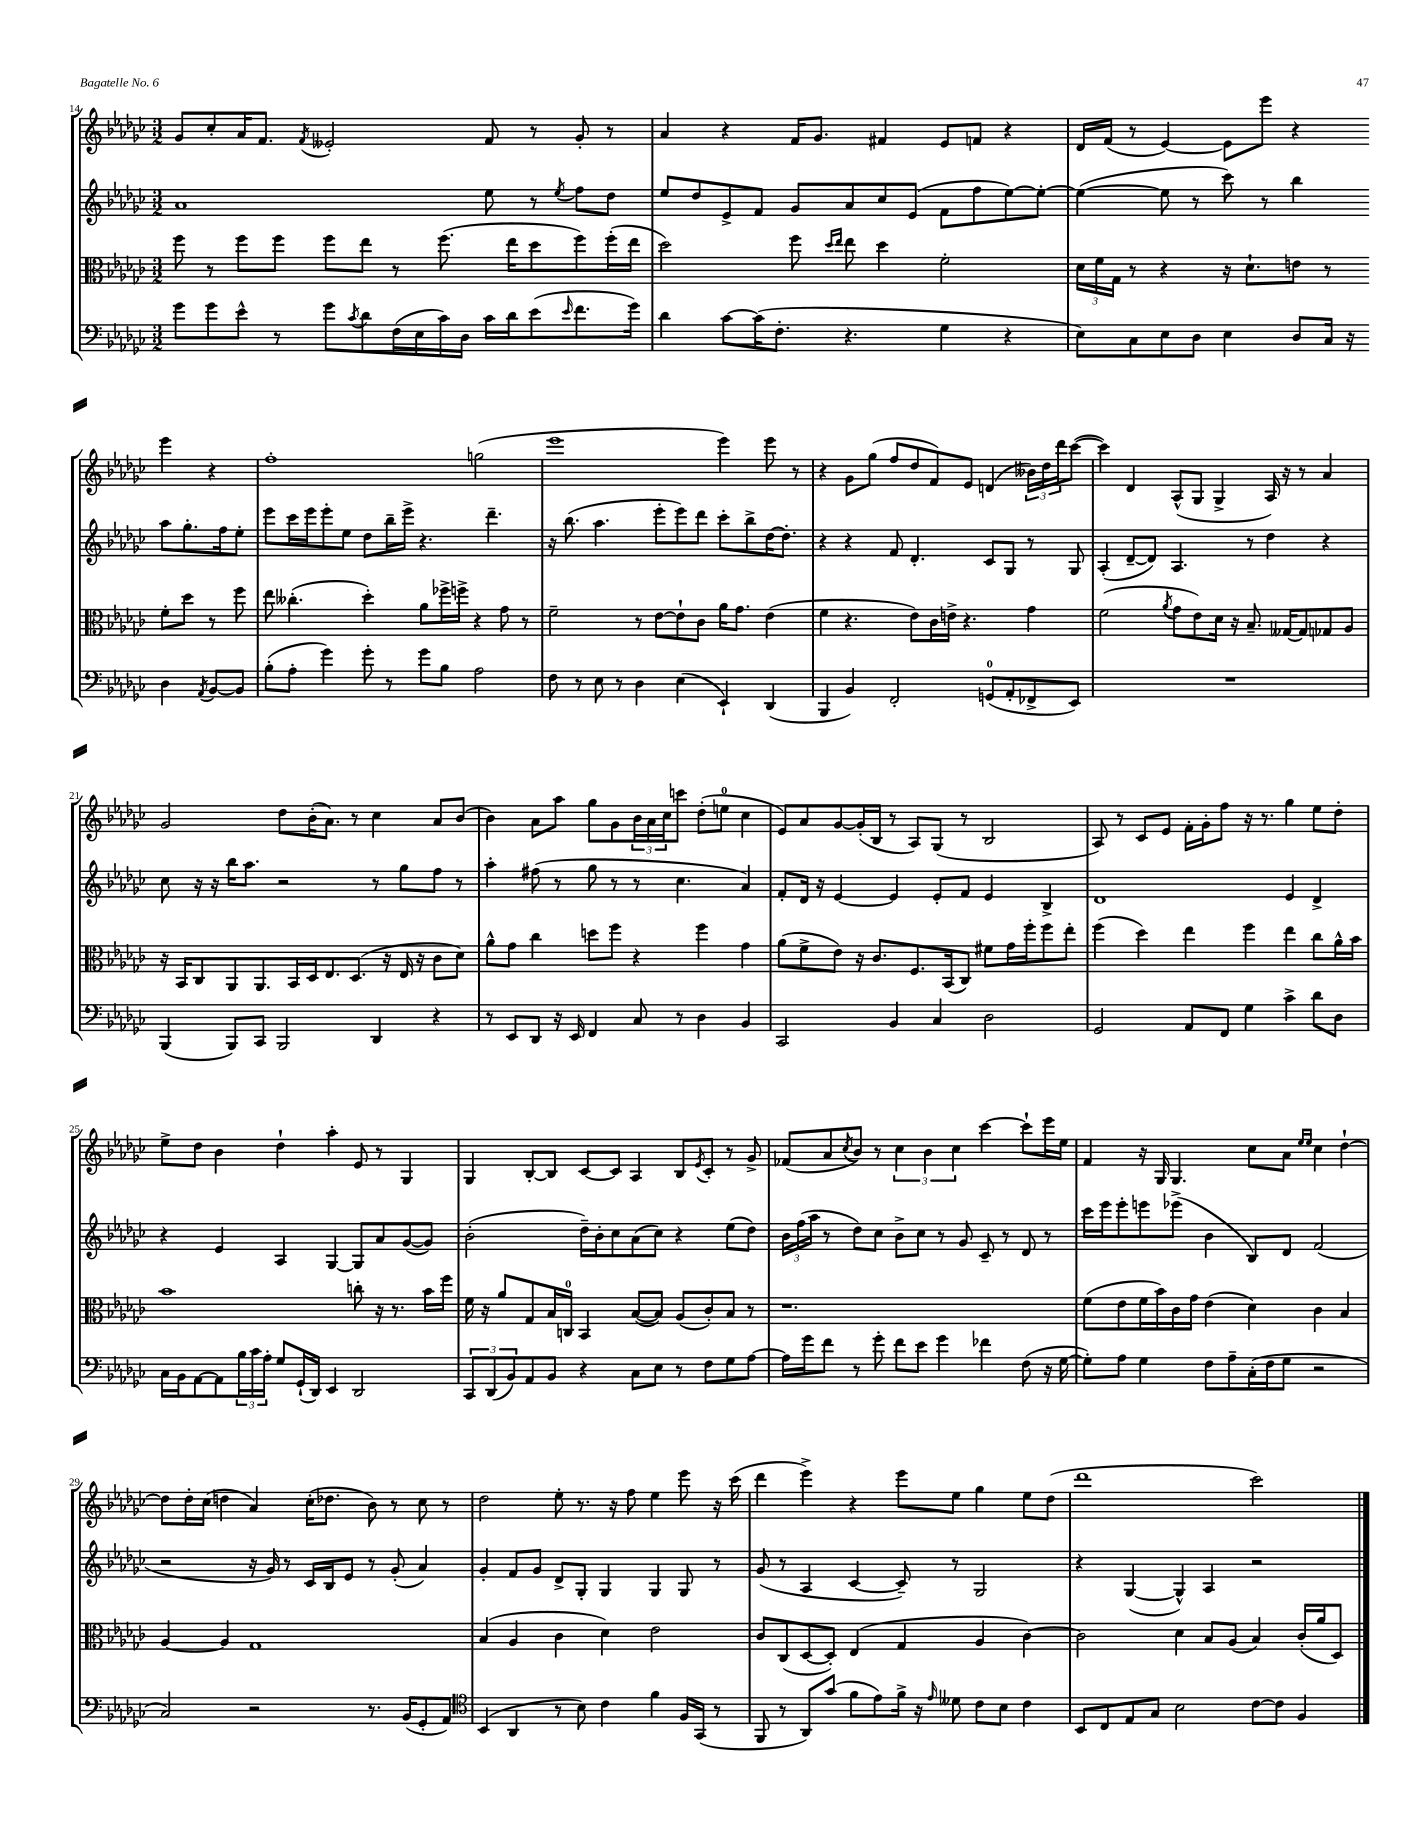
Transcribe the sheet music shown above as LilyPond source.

<<
\new StaffGroup <<
\new Staff = "s0" {
    \clef treble \key ges \major \numericTimeSignature \time 3/2
    ges'8 ces''8-. aes'16 f'8. \acciaccatura { f'8 } eeses'2-. f'8 r8 ges'8-. r8 |
    aes'4 r4 f'16 ges'8. fis'4 ees'8 f'8 r4 |
    des'16 f'16( r8 ees'4~) ees'8 ees'''8 r4 ees'''4 r4 |
    f''1-. g''2( |
    ees'''1 ees'''4) ees'''8 r8 |
    r4 ges'8 ges''8( f''8 des''8 f'8) ees'8 d'4( \tuplet 3/2 { beses'16) des''16 des'''16 } ces'''8~( |
    ces'''4) des'4 aes8-^( ges8 ges4-> aes16) r16 r8 aes'4 |
    ges'2 des''8 bes'16-.( aes'8.) r8 ces''4 aes'8 bes'8( |
    bes'4) aes'8 aes''8 ges''8 ges'8 \tuplet 3/2 { bes'16 aes'16 ces''16 } c'''8 des''8-.( e''8-0 ces''4 |
    ees'8) aes'8 ges'8~ ges'16-.( bes16 r8 aes8) ges8( r8 bes2 |
    aes8) r8 ces'8 ees'8 f'16-. ges'16-. f''8 r16 r8. ges''4 ees''8 des''8-. |
    ees''8-> des''8 bes'4 des''4-! aes''4-. ees'8 r8 ges4 |
    ges4 bes8~-. bes8 ces'8~ ces'8 aes4 bes8 \acciaccatura { ees'8 } ces'8-. r8 ges'8-> |
    fes'8( aes'8 \acciaccatura { ces''8 } bes'8) r8 \tuplet 3/2 { ces''4 bes'4 ces''4 } ces'''4~ ces'''8-! ees'''16 ees''16 |
    f'4 r16 ges16 ges4. ces''8 aes'8 \grace { ees''16 ees''16 } ces''4 des''4~-! |
    des''8 des''16-. ces''16( d''4 aes'4) ces''16-.( des''8. bes'8) r8 ces''8 r8 |
    des''2 ees''8-. r8. r16 f''8 ees''4 ees'''8 r16 ces'''16( |
    des'''4 ees'''4->) r4 ees'''8 ees''8 ges''4 ees''8 des''8( |
    des'''1 ces'''2) \bar "|." |
}
\new Staff = "s1" {
    \clef treble \key ges \major \numericTimeSignature \time 3/2
    aes'1 ees''8 r8 \acciaccatura { ees''8 } f''8 des''8 |
    ees''8 des''8 ees'8-> f'8 ges'8 aes'8 ces''8 ees'8( f'8 f''8 ees''8~) ees''8~-. |
    ees''4~( ees''8 r8 ces'''8) r8 bes''4 aes''8 ges''8.-. f''16 ees''8-. |
    ees'''8 ces'''16 ees'''16 ees'''8-. ees''8 des''8 bes''16-- ees'''16-> r4. des'''4.-- |
    r16 bes''8.( aes''4. ees'''8-. ees'''8) des'''8 ces'''8-. bes''8-> des''16~ des''8.-. |
    r4 r4 f'8 des'4.-. ces'8 ges8 r8 ges8 |
    aes4-.( des'8~-- des'8) aes4. r8 des''4 r4 |
    ces''8 r16 r16 bes''16 aes''8. r2 r8 ges''8 f''8 r8 |
    aes''4-. fis''8( r8 ges''8 r8 r8 ces''4. aes'4) |
    f'8-. des'16 r16 ees'4~ ees'4 ees'8-. f'8 ees'4 bes4-> |
    des'1 ees'4 des'4-> |
    r4 ees'4 aes4 ges4~ ges8 aes'8 ges'8~( ges'8) |
    bes'2-.( des''16--) bes'16-. ces''8 aes'8( ces''8) r4 ees''8( des''8) |
    \tuplet 3/2 { bes'16 f''16( aes''16 } r8 des''8) ces''8 bes'8-> ces''8 r8 ges'8 ces'8-- r8 des'8 r8 |
    ces'''16 ees'''16 ees'''8-. e'''8 ees'''8->( bes'4 bes8) des'8 f'2( |
    r2 r16 ges'16) r8 ces'16 bes16 ees'8 r8 ges'8-.( aes'4) |
    ges'4-. f'8 ges'8 des'8-> ges8-. ges4 ges4 ges8 r8 |
    ges'8( r8 aes4 ces'4~ ces'8--) r8 ges2 |
    r4 ges4~( ges4-^) aes4 r2 \bar "|." |
}
\new Staff = "s2" {
    \clef alto \key ges \major \numericTimeSignature \time 3/2
    f''8 r8 f''8 f''8 f''8 ees''8 r8 f''8.( ees''16 des''8 f''8) f''16-.( ees''16 |
    des''2) f''8 \grace { des''16 ees''16 } ees''8 des''4 f'2-. |
    \tuplet 3/2 { des'16 f'16 ges16 } r8 r4 r16 des'8.-! e'8 r8 f'8-. des''8 r8 f''8 |
    ees''8 ceses''4.-.( des''4-.) aes'8 fes''16-> f''16-> r4 ges'8 r8 |
    f'2-- r8 ees'8~ ees'8-! ces'8 aes'16 ges'8. ees'4( |
    f'4 r4. ees'8) ces'16 e'16-> r4. ges'4 |
    f'2( \acciaccatura { aes'8 } ges'8 ees'8) des'16 r16 bes8.-- geses16~ geses8 ges8 aes8 |
    r16 bes,16 ces8 aes,8 aes,8. bes,16 des16 ees8. des8.( r16 ees16 r16 ces'8 des'8) |
    aes'8-^ ges'8 ces''4 d''8 f''8 r4 f''4 ges'4 |
    aes'8( f'8-> ees'8) r16 ces'8. f8. bes,16( ces8) fis'8 ges'16 f''16-. f''8 ees''8-. |
    f''4( des''4) ees''4 f''4 ees''4 ces''8 aes'16-^ bes'16 |
    bes'1 c''8-. r16 r8. bes'16 f''16 |
    f'16 r16 aes'8 ges8 bes16 c16-0 bes,4 bes8~( bes8) aes8( ces'8-.) bes8 r8 |
    r1. |
    f'8( ees'8 f'16 bes'16) ces'16 ges'16 ees'4( des'4) ces'4 bes4 |
    aes4~ aes4 ges1 |
    bes4( aes4 ces'4 des'4) ees'2 |
    ces'8 ces8( des8~ des8-.) ees4( ges4 aes4 ces'4~) |
    ces'2 des'4 bes8 aes8( bes4) ces'16-.( aes'16 des8) \bar "|." |
}
\new Staff = "s3" {
    \clef bass \key ges \major \numericTimeSignature \time 3/2
    ges'8 ges'8 ees'8-^ r8 ges'8 \acciaccatura { ces'8 } des'8 f16( ees16 ces'16) des16 ces'16 des'16 ees'8( \grace { ees'16 } f'8. ges'16) |
    des'4 ces'8~ ces'16( f8.-. r4. ges4 r4 |
    ees8) ces8 ees8 des8 ees4 des8 ces16 r16 des4 \acciaccatura { aes,8 } bes,8~ bes,8 |
    bes8-.( aes8-. ges'4) ges'8-. r8 ges'8 bes8 aes2 |
    f8 r8 ees8 r8 des4 ees4( ees,4-!) des,4( |
    bes,,4 bes,4) f,2-. g,8-0( aes,8-. fes,8-> ees,8) |
    R1. |
    bes,,4( bes,,8) ces,8 bes,,2 des,4 r4 |
    r8 ees,8 des,8 r16 ees,16 f,4 ces8 r8 des4 bes,4 |
    ces,2 bes,4 ces4 des2 |
    ges,2 aes,8 f,8 ges4 ces'4-> des'8 des8 |
    ces16 bes,16 aes,8~ aes,8 \tuplet 3/2 { bes16 ces'16 aes16-. } ges8 ges,16-!( des,16) ees,4 des,2 |
    \tuplet 3/2 { ces,8 des,8( bes,8) } aes,8 bes,8 r4 ces8 ees8 r8 f8 ges8 aes8~ |
    aes16 ges'16 f'8 r8 ges'8-. f'8 ees'8 ges'4 fes'4 f8( r16 ges16~ |
    ges8-.) aes8 ges4 f8 aes8-- ces16-.( f16 ges8 r2 |
    ces2) r2 r8. bes,16( ges,8-. aes,8) |
    \clef tenor bes,4( aes,4 r8 bes8) ces'4 f'4 f16 ges,16( r8 |
    f,8 r8 aes,8) ges'8( f'8 ees'8) f'16-> r16 \grace { ees'16 } deses'8 ces'8 bes8 ces'4 |
    bes,8 ces8 ees8 ges8 bes2 ces'8~ ces'8 f4 \bar "|." |
}
>>
>>
\layout { \context { \Score currentBarNumber = #14 } }
